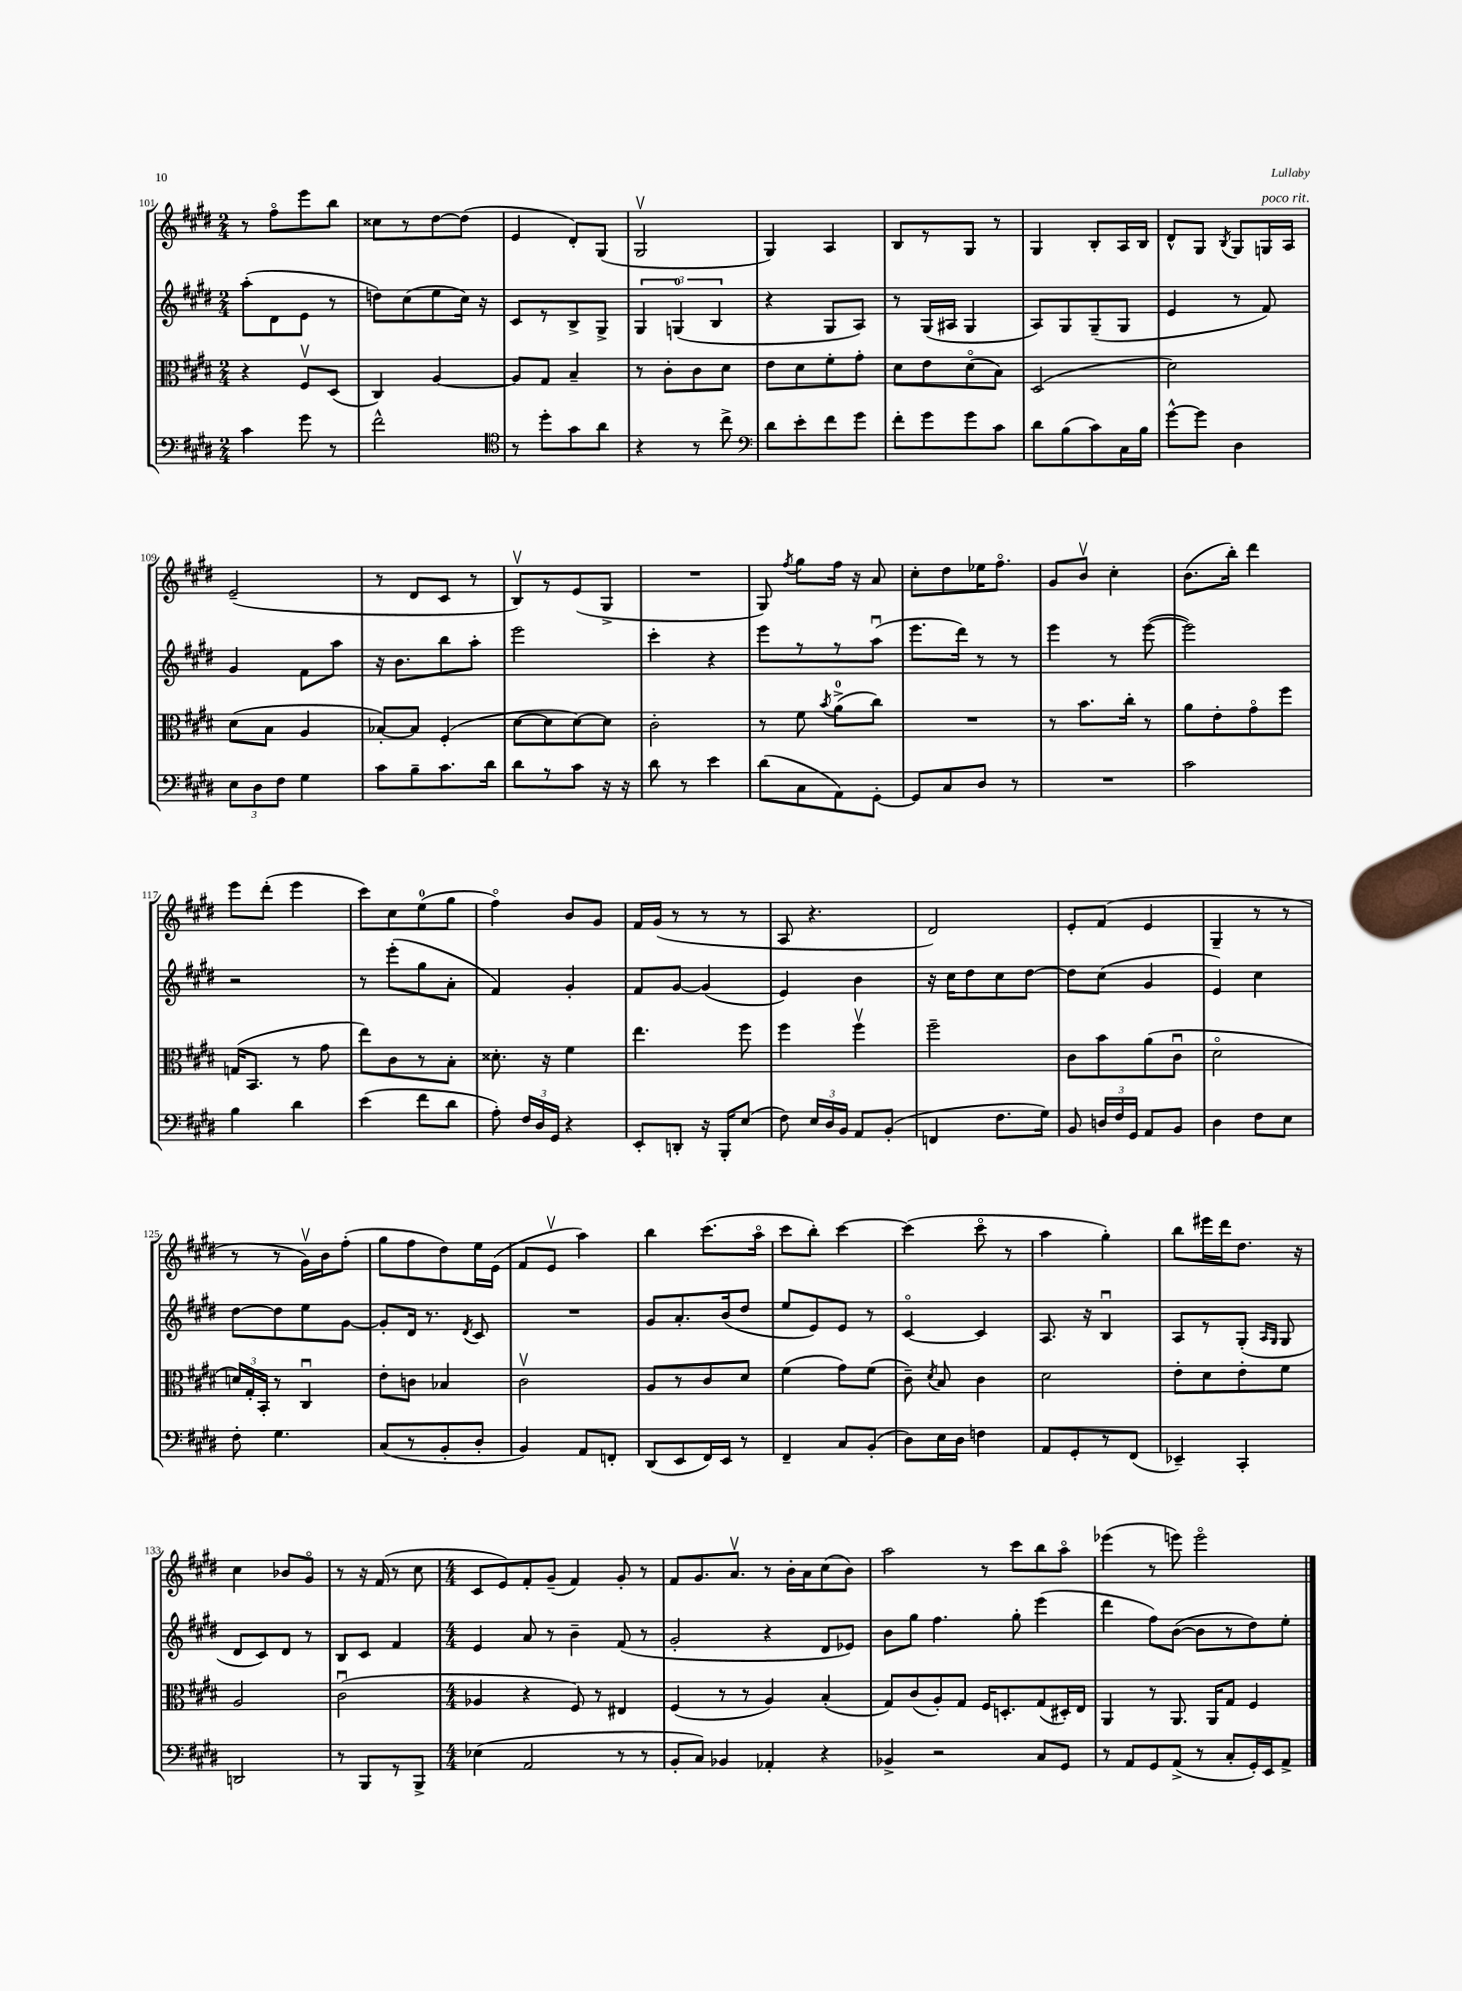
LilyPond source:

<<
\new StaffGroup <<
\new Staff = "s0" {
    \clef treble \key e \major \numericTimeSignature \time 2/4
    \autoBeamOff r8 fis''8[\flageolet e'''8 b''8] |
    cisis''8[ r8 dis''8~ dis''8]( |
    e'4 dis'8[-.) gis8]( |
    gis2\upbow |
    gis4) a4 |
    b8[ r8 gis8] r8 |
    gis4 b8[-. a16 b16] |
    dis'8[-^ gis8] \acciaccatura { b8 } gis8[ g16^\markup { \italic "poco rit." } a16] |
    e'2--( |
    r8 dis'8[ cis'8] r8 |
    b8[\upbow) r8 e'8( gis8]-> |
    R2 |
    gis8) \acciaccatura { fis''8 } gis''8[ fis''16] r16 a'8 |
    cis''8[-. dis''8 ees''16 fis''8.]\flageolet |
    gis'8[ b'8]\upbow cis''4-. |
    b'8.[( b''16]-.) dis'''4 |
    e'''8[ dis'''8]-.( e'''4 |
    cis'''8[) cis''8 e''8-0( gis''8] |
    fis''4\flageolet) b'8[ gis'8] |
    fis'16[ gis'16]( r8 r8 r8 |
    a8 r4. |
    dis'2) |
    e'8[-. fis'8]( e'4 |
    gis4-- r8 r8 |
    r8 r8 gis'16[\upbow) b'16 fis''8]-.( |
    gis''8[ fis''8 dis''8) e''16 e'16]( |
    fis'8[ e'8]\upbow a''4) |
    b''4 cis'''8.[( a''16]\flageolet |
    cis'''8[ b''8]-.) cis'''4~ |
    cis'''4( cis'''8\flageolet r8 |
    a''4 gis''4-.) |
    b''8[ eis'''16 dis'''16 dis''8.] r16 |
    cis''4 bes'8[ gis'8]\flageolet |
    r8 r16 fis'16( r8 cis''8 |
    \numericTimeSignature \time 4/4 cis'8[ e'8) fis'8-. gis'8]--( fis'4) gis'8-. r8 |
    fis'8[ gis'8. a'8.]\upbow r8 b'16[-. a'16 cis''8( b'8]) |
    a''2 r8 cis'''8[ b''8 a''8]\flageolet |
    ees'''4( r8 e'''8) e'''2\flageolet \bar "|." |
}
\new Staff = "s1" {
    \clef treble \key e \major \numericTimeSignature \time 2/4
    \autoBeamOff a''8[-.( dis'8 e'8] r8 |
    d''8[) cis''8( e''8 cis''16]) r16 |
    cis'8[ r8 b8-> gis8]-> |
    \tuplet 3/2 { gis4 g4-0( b4 } |
    r4 gis8[ a8]) |
    r8 gis16[( ais16] gis4 |
    a8[) gis8 gis8--( gis8] |
    e'4 r8 fis'8) |
    gis'4 fis'8[ a''8] |
    r16 b'8.[ b''8 a''8]-. |
    e'''2 |
    cis'''4-. r4 |
    e'''8[ r8 r8 a''8]\downbow( |
    e'''8.[ dis'''16]) r8 r8 |
    e'''4 r8 e'''8~( |
    e'''2) |
    r2 |
    r8 e'''8[-.( gis''8 a'8]-. |
    fis'4) gis'4-. |
    fis'8[ gis'8]~ gis'4( |
    e'4) b'4 |
    r16 cis''16[ dis''8 cis''8 dis''8]~ |
    dis''8[ cis''8]( gis'4 |
    e'4) cis''4 |
    dis''8[~ dis''8 e''8 gis'8]~ |
    gis'8[-. dis'16] r8. \acciaccatura { dis'8 } cis'8 |
    R2 |
    gis'8[ a'8.-. b'16( dis''8] |
    e''8[ e'8) e'8] r8 |
    cis'4~\flageolet cis'4 |
    a8. r16 b4\downbow |
    a8[ r8 gis8]-.( \grace { a16[ gis16] } gis8 |
    dis'8[ cis'8) dis'8] r8 |
    b8[ cis'8] fis'4 |
    \numericTimeSignature \time 4/4 e'4 a'8 r8 b'4-- fis'8( r8 |
    gis'2-. r4 dis'8[ ees'8]) |
    b'8[ gis''8] fis''4. gis''8-. e'''4( |
    dis'''4 fis''8[) b'8]~( b'8[ r8 dis''8) e''8]-. \bar "|." |
}
\new Staff = "s2" {
    \clef alto \key e \major \numericTimeSignature \time 2/4
    \autoBeamOff r4 fis8[\upbow dis8]( |
    cis4) a4~ |
    a8[ gis8] b4-- |
    r8 cis'8[-. cis'8 dis'8] |
    e'8[ dis'8 fis'8-. gis'8]-. |
    dis'8[ e'8 dis'8\flageolet( b8]) |
    dis2( |
    dis'2) |
    dis'8[( b8] a4 |
    bes8[~-.) bes8] fis4-.( |
    dis'8[~ dis'8 dis'8~) dis'8] |
    cis'2-. |
    r8 fis'8 \acciaccatura { b'8 } a'8[-0->( cis''8]) |
    R2 |
    r8 b'8.[ cis''16]-. r8 |
    a'8[ e'8-. gis'8\flageolet fis''8] |
    g16[( b,8.] r8 gis'8 |
    e''8[) cis'8 r8 b8]-. |
    disis'8.-. r16 fis'4 |
    e''4. fis''8 |
    fis''4 fis''4\upbow |
    fis''2-- |
    cis'8[ b'8 a'8( cis'8]\downbow |
    dis'2\flageolet |
    \tuplet 3/2 { d'16[) gis16-. b,16]-. } r8 cis4\downbow |
    e'8[-. c'8] bes4 |
    cis'2\upbow |
    a8[ r8 cis'8 dis'8] |
    fis'4( gis'8[) fis'8]( |
    cis'8--) \acciaccatura { dis'8 } b8 cis'4 |
    dis'2 |
    e'8[-. dis'8 e'8-. fis'8] |
    a2 |
    cis'2\downbow( |
    \numericTimeSignature \time 4/4 aes4 r4 fis8) r8 eis4 |
    fis4( r8 r8 a4) b4-.( |
    gis8[) cis'8( a8-.) gis8] fis16[ d8.-. gis8( dis16-.) e16] |
    a,4 r8 a,8. a,16[ gis8] fis4 \bar "|." |
}
\new Staff = "s3" {
    \clef bass \key e \major \numericTimeSignature \time 2/4
    \autoBeamOff cis'4 gis'8 r8 |
    fis'2-^ |
    \clef tenor r8 dis''8[-. gis'8 a'8] |
    r4 r8 cis''8-> |
    \clef bass dis'8[ e'8-. fis'8 gis'8] |
    fis'8[-. gis'8 gis'8 cis'8] |
    dis'8[ b8( cis'8) cis16 b16] |
    gis'8[~-^ gis'8] dis4 |
    \tuplet 3/2 { e8[ dis8 fis8] } gis4 |
    cis'8[ b8-- cis'8. dis'16] |
    dis'8[ r8 cis'8] r16 r16 |
    dis'8 r8 e'4 |
    dis'8[( cis8 a,8) gis,8]~-. |
    gis,8[ cis8 dis8] r8 |
    R2 |
    cis'2 |
    b4 dis'4 |
    e'4( fis'8[ dis'8] |
    a8-.) \tuplet 3/2 { fis16[ dis16 gis,16] } r4 |
    e,8[-. d,8]-. r16 b,,16[-. e8]( |
    fis8) \tuplet 3/2 { e16[ dis16 b,16] } a,8[ b,8]-.( |
    f,4 fis8.[ gis16]) |
    b,8 \tuplet 3/2 { d16[ fis16 gis,16] } a,8[ b,8] |
    dis4 fis8[ e8] |
    fis8-. gis4. |
    cis8[( r8 b,8-. dis8]-. |
    b,4) a,8[ f,8]-. |
    dis,8[( e,8 fis,16) e,16] r8 |
    fis,4-- cis8[ b,8]-.( |
    dis8[) e16 dis16] f4 |
    a,8[ gis,8-. r8 fis,8]( |
    ees,4--) cis,4-. |
    d,2 |
    r8 b,,8[ r8 b,,8]-> |
    \numericTimeSignature \time 4/4 ees4( a,2 r8 r8 |
    b,8[-. cis8]) bes,4 aes,4-. r4 |
    bes,4-> r2 cis8[ gis,8] |
    r8 a,8[ gis,8 a,8]->( r8 cis8[-. gis,16-.) e,16 a,8]-> \bar "|." |
}
>>
>>
\layout { \context { \Score currentBarNumber = #101 } }
